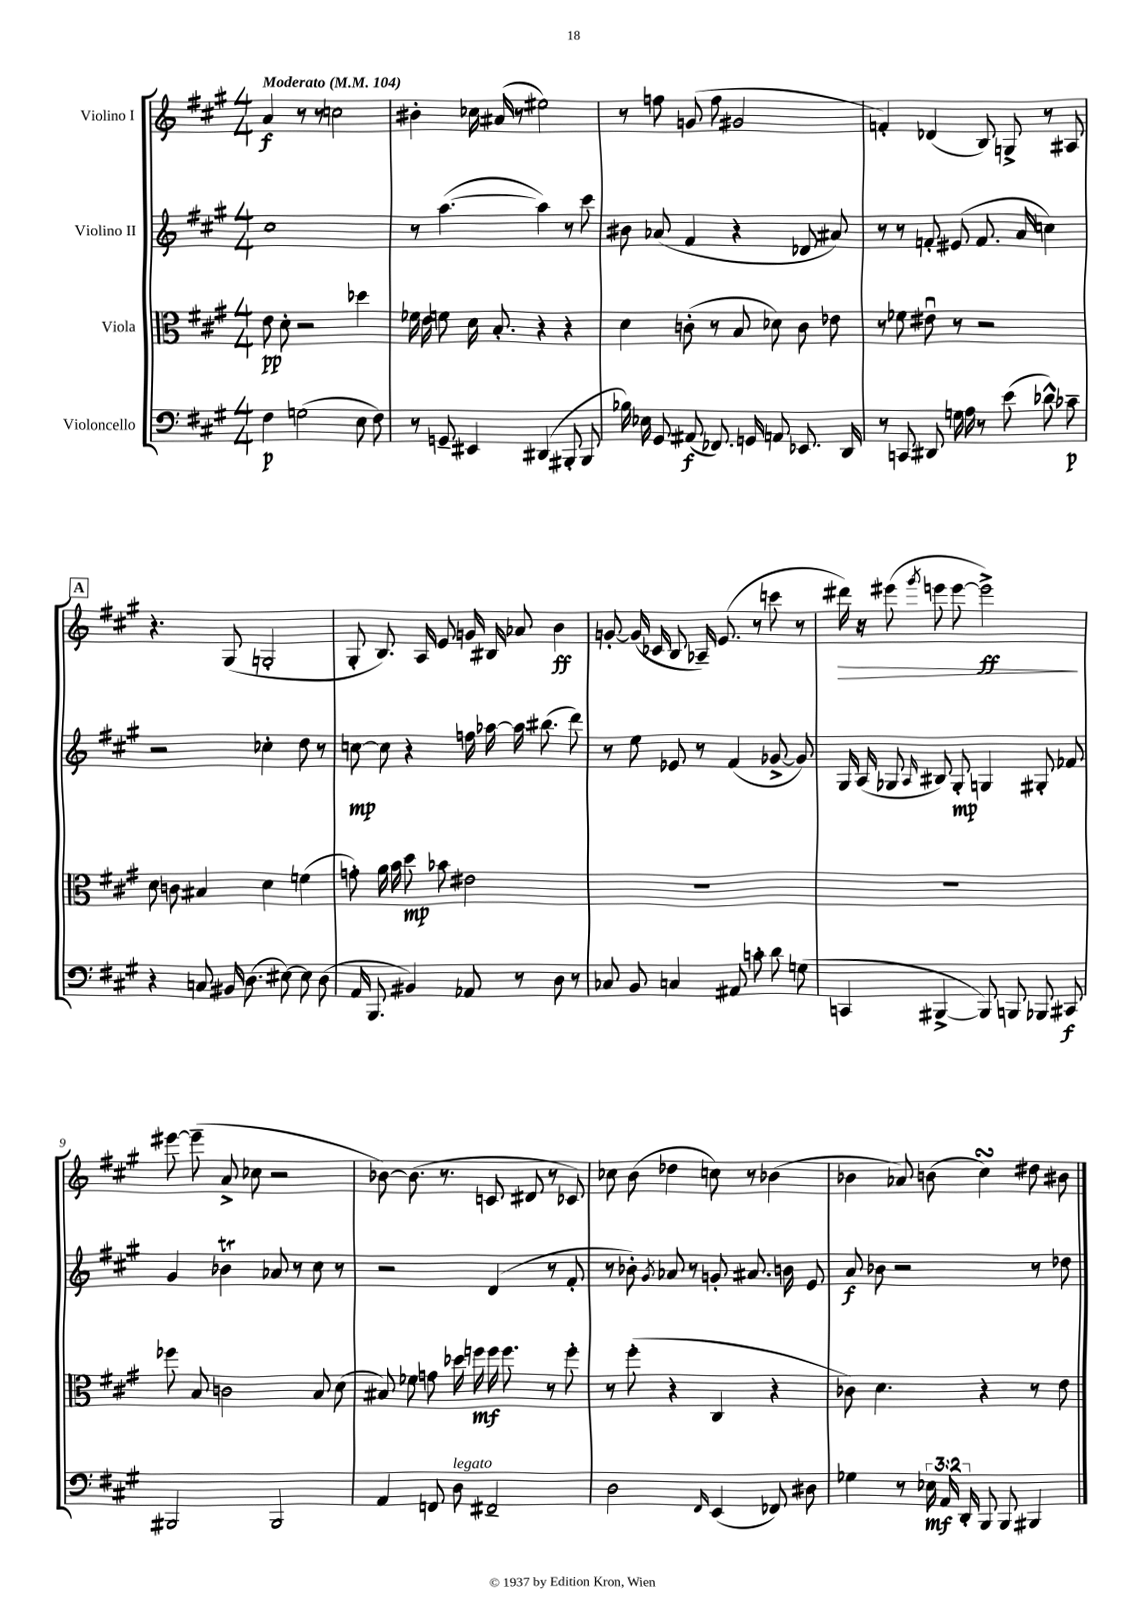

**kern	**dynam	**kern	**dynam	**kern	**dynam	**kern	**dynam
*part4	*part4	*part3	*part3	*part2	*part2	*part1	*part1
*staff4	*staff4	*staff3	*staff3	*staff2	*staff2	*staff1	*staff1
*I"Violoncello	*	*I"Viola	*	*I"Violino II	*	*I"Violino I	*
*clefF4	*	*clefC3	*	*clefG2	*	*clefG2	*
*k[f#c#g#]	*	*k[f#c#g#]	*	*k[f#c#g#]	*	*k[f#c#g#]	*
*M4/4	*	*M4/4	*	*M4/4	*	*M4/4	*
*MM104	*	*MM104	*	*MM104	*	*MM104	*
=1	=1	=1	=1	=1	=1	=1	=1
!	!	!	!	!	!	!LO:TX:a:B:t=Moderato	!
4F#\	p	8e\	pp	1cc#	.	4a/	f
.	.	8d'\	.	.	.	.	.
(2Gn\	.	2r	.	.	.	8r	.
.	.	.	.	.	.	8r	.
.	.	.	.	.	.	2ccn\	.
8E\	.	4dd-X\	.	.	.	.	.
8F#\)	.	.	.	.	.	.	.
=2	=2	=2	=2	=2	=2	=2	=2
8r	.	16f-X\	.	8r	.	4b#X'\	.
.	.	16e\	.	.	.	.	.
8GGn~/	.	8fn\	.	([4.aa\	.	.	.
4EE#X/	.	16d\	.	.	.	16cc-X\	.
.	.	8.B'/	.	.	.	(16a#X/	.
.	.	.	.	.	.	8r	.
(4DD#X/	.	4r	.	4aa\])	.	2ee#X\)	.
8BBB#X'/	.	4r	.	8r	.	.	.
8BBB#/	.	.	.	8ccc#\	.	.	.
=3	=3	=3	=3	=3	=3	=3	=3
16B-X\)	.	4d\	.	8b#X\	.	8r	.
16E-X\	.	.	.	.	.	.	.
8GG#/	.	.	.	(8a-X/	.	8ffn\	.
(8AA#X/	f	(8cn'\	.	4f#/	.	(8gn/	.
8.FF-X/)	.	8r	.	.	.	8ff\	.
.	.	8B/	.	4r	.	2g#X/	.
16GGn/	.	.	.	.	.	.	.
8AAn/	.	8d-X\)	.	.	.	.	.
8.EE-X/	.	8c\	.	8d-X/	.	.	.
.	.	8e-X\	.	8a#X/)	.	.	.
16DD/	.	.	.	.	.	.	.
=4	=4	=4	=4	=4	=4	=4	=4
8r	.	8r	.	8r	.	4fn'/)	.
8CCn/	.	8f-X\	.	8r	.	.	.
8DD#X/	.	8e#Xu\	.	8fn'/	.	(4d-X/	.
16Gn\	.	8r	.	(8e#X/	.	.	.
16A\	.	.	.	.	.	.	.
8r	.	2r	.	8.f/	.	8B/)	.
(8e\	.	.	.	.	.	8Gn^/	.
.	.	.	.	16a/	.	.	.
8d-X^^\)	.	.	.	4ccn\)	.	8r	.
8c-X~\	p	.	.	.	.	8A#X/	.
!!LO:LB:g=z
!!LO:REH:place=s1:t=A
=5	=5	=5	=5	=5	=5	=5	=5
4r	.	8d\	.	2r	.	4.r	.
.	.	8cn\	.	.	.	.	.
8Cn/	.	4B#X/	.	.	.	.	.
16BB#X/	.	.	.	.	.	(8G#/	.
(8.D\	.	.	.	.	.	.	.
.	.	4d\	.	4cc-X'\	.	2Gn'/	.
[8E#X\)	.	.	.	.	.	.	.
8E#\]	.	(4fn\	.	8dd\	.	.	.
(8D\	.	.	.	8r	.	.	.
=6	=6	=6	=6	=6	=6	=6	=6
16AA/	.	8gn'\)	.	[8ccn\	mp	8G#'/	.
8.BBB/	.	.	.	.	.	.	.
.	.	16a\	.	8cc\]	.	8.B/)	.
.	.	16b\	.	.	.	.	.
4BB#X/)	.	8dd\	mp	4r	.	.	.
.	.	.	.	.	.	16A/	.
.	.	8b-X\	.	.	.	8e/	.
8AA-X/	.	2e#X\	.	16ffn\	.	16gn/	.
.	.	.	.	[16aa-X\	.	16B#X/	.
8r	.	.	.	16aa-\]	.	8a-X/	.
.	.	.	.	(8.bb#X\	.	.	.
8D\	.	.	.	.	.	4b\	ff
8r	.	.	.	8ddd\)	.	.	.
=7	=7	=7	=7	=7	=7	=7	=7
8C-X/	.	1r	.	8r	.	[8gn'/	.
8BB/	.	.	.	8ee\	.	(16g/]	.
.	.	.	.	.	.	16c-X/	.
4Cn/	.	.	.	8e-X/	.	8B/	.
.	.	.	.	8r	.	16A-X~/)	.
.	.	.	.	.	.	(8.e/	.
8AA#X/	.	.	.	(4f#/	.	.	.
8cn'\	.	.	.	.	.	8r	.
8d\	.	.	.	[8g-X^/	.	8cccn\	.
(8Gn\	.	.	.	8g-/])	.	8r	.
=8	=8	=8	=8	=8	=8	=8	=8
!	!	!	!	!	!	!	!LO:HP:b
4CCn/	.	1r	.	16G#/	.	16ddd#X\)	>
.	.	.	.	(16A/	.	16r	.
.	.	.	.	8G-X/	.	(8eee#X\	.
.	.	.	.	16qqA/	.	8qggg#/	.
[4BBB#X^/	.	.	.	8B#X/)	.	8eeen\	.
.	.	.	.	8G-'/	mp	[8eee\	.
8BBB#/])	.	.	.	4Gn/	.	2eee^\])	ff
8BBBn/	.	.	.	.	.	.	.
8BBB-X/	.	.	.	8G#X'/	.	.	.
8CC#X/	f	.	.	8f-X/	.	.	.
.	.	.	.	.	.	.	]
!!LO:LB:g=z
=9	=9	=9	=9	=9	=9	=9	=9
2BBB#X/	.	8ff-X\	.	4g#/	.	[8eee#X\	.
.	.	8B/	.	.	.	(8eee#~\]	.
.	.	2cn\	.	4b-XT\	.	8a^/	.
.	.	.	.	.	.	8cc-X\	.
2BBB#/	.	.	.	8a-X/	.	2r	.
.	.	.	.	8r	.	.	.
.	.	8B/	.	8cc#\	.	.	.
.	.	(8d\	.	8r	.	.	.
=10	=10	=10	=10	=10	=10	=10	=10
4AA/	.	8B#X/)	.	2r	.	[8b-X\)	.
.	.	8f-X\	.	.	.	(8.b-\]	.
8FFn/	.	8gn\	.	.	.	.	.
.	.	.	.	.	.	8.r	.
!LO:TX:a:i:t=legato	!	!	!	!	!	!	!
8D\	.	16dd-X\	.	.	.	.	.
.	.	16ffn\	mf	.	.	.	.
2FF#X~/	.	16ff\	.	(4d/	.	8cn/	.
.	.	8.ff\	.	.	.	.	.
.	.	.	.	.	.	8d#X/	.
.	.	8r	.	8r	.	8r	.
.	.	8ff'\	.	8f#'/	.	8c-X/)	.
=11	=11	=11	=11	=11	=11	=11	=11
2D\	.	8r	.	8r	.	8cc-X\	.
.	.	(8ff#'\	.	8b-X'\)	.	(8b\	.
.	.	.	.	8qg#/	.	.	.
.	.	4r	.	8a-X/	.	4dd-X\	.
.	.	.	.	8r	.	.	.
16qqFF#/	.	.	.	.	.	.	.
(4EE/	.	4C#/	.	8gn'/	.	8ccn\)	.
.	.	.	.	8.a#X/	.	8r	.
8FF-X/)	.	4r	.	.	.	(4b-X\	.
.	.	.	.	16bn\	.	.	.
8D#X\	.	.	.	8e/	.	.	.
=12	=12	=12	=12	=12	=12	=12	=12
4G-X\	.	8c-X\)	.	8a/	f	4b-X\	.
.	.	4.d\	.	8b-X\	.	.	.
8r	.	.	.	2r	.	8a-X/)	.
24E-X\	mf	.	.	.	.	(8bn\	.
24AA/	.	.	.	.	.	.	.
24DD'/	.	.	.	.	.	.	.
8BBB/	.	4r	.	.	.	4cc#sSsS\)	.
8BBB/	.	.	.	.	.	.	.
4BBB#X/	.	8r	.	8r	.	8dd#X\	.
.	.	8e\	.	8dd-X\	.	8b#X\	.
==	==	==	==	==	==	==	==
*-	*-	*-	*-	*-	*-	*-	*-
